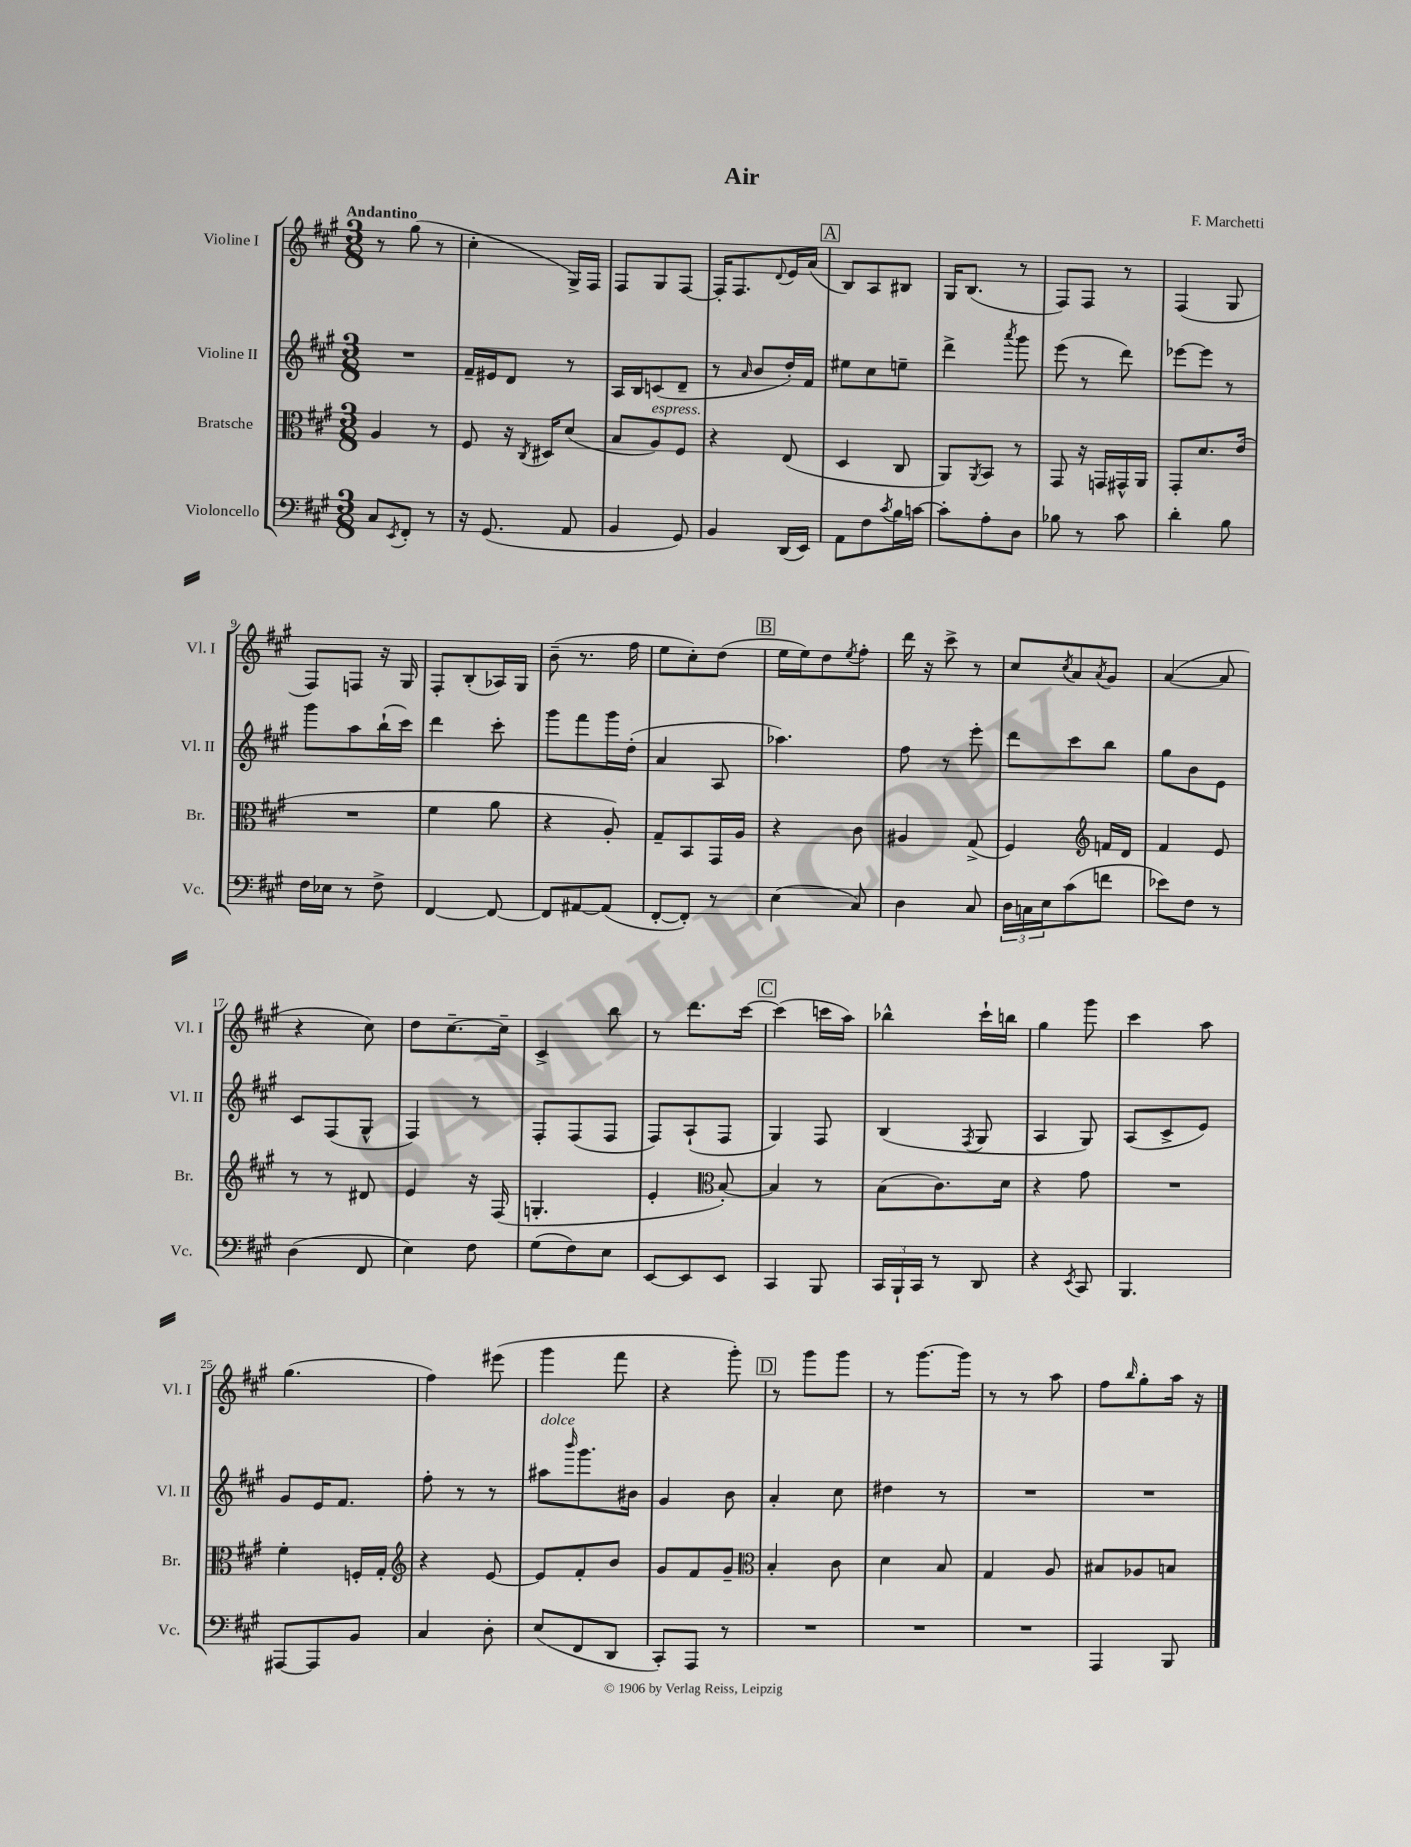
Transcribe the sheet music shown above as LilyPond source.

\header { title = "Air" composer = "F. Marchetti" }
<<
\new StaffGroup <<
\new Staff = "s0" \with { instrumentName = "Violine I" shortInstrumentName = "Vl. I" } {
    \clef treble \key a \major \numericTimeSignature \time 3/8 \tempo "Andantino"
    r8 gis''8( r8 |
    cis''4-. gis16->) fis16 |
    fis8 gis8 fis8~ |
    fis16-. fis8. \appoggiatura { d'8 } e'16 a'16( |
    \mark \markup { \box "A" } b8) a8 bis8 |
    gis16 b8.( r8 |
    fis8) fis8 r8 |
    fis4( gis8 |
    fis8) f8 r16 gis16 |
    fis8-. b8-.( aes16) gis16 |
    b'8--( r8. fis''16 |
    e''8 cis''8-.) d''8( |
    \mark \markup { \box "B" } e''16 e''16) d''8 \acciaccatura { e''8 } fis''8-. |
    d'''16 r16 cis'''8-> r8 |
    cis''8 \acciaccatura { cis''8 } a'8 \acciaccatura { a'8 } gis'8 |
    a'4~( a'8 |
    r4 cis''8) |
    d''8 cis''8.~-- cis''16-- |
    cis'4-> b''8 |
    r8 d'''8. cis'''16~ |
    \mark \markup { \box "C" } cis'''4( c'''16 a''16) |
    bes''4-^ cis'''16-! b''16 |
    gis''4 gis'''8 |
    cis'''4 a''8 |
    gis''4.( |
    fis''4) eis'''8( |
    gis'''4 fis'''8 |
    r4 gis'''8-.) |
    \mark \markup { \box "D" } r8 gis'''8 gis'''8 |
    r8 gis'''8.~ gis'''16 |
    r8 r8 a''8 |
    fis''8 \grace { b''16 } gis''8-. a''16 r16 \bar "|." |
}
\new Staff = "s1" \with { instrumentName = "Violine II" shortInstrumentName = "Vl. II" } {
    \clef treble \key a \major \numericTimeSignature \time 3/8
    R4. |
    fis'16-- eis'16 d'8 r8 |
    a16 b16 c'8( d'8-- |
    r8 \grace { a'16 } b'8 d''16-.) fis'16 |
    \mark \markup { \box "A" } eis''8 cis''8 e''8-- |
    d'''4-> \acciaccatura { a'''8 } gis'''8 |
    e'''8( r8 d'''8) |
    ees'''8~ ees'''8 r8 |
    gis'''8 a''8 b''16-!( cis'''16) |
    d'''4 cis'''8-. |
    gis'''8 fis'''8 gis'''16 d''16-.( |
    a'4 a8 |
    \mark \markup { \box "B" } aes''4.) |
    fis''8 r8 e'''8-. |
    d'''8 cis'''8 b''8 |
    gis''8 b'8 e'8 |
    cis'8 fis8( gis8-^ |
    fis4) r8 |
    fis8-. fis8( fis8 |
    fis8) a8-!( fis8 |
    \mark \markup { \box "C" } gis4) fis8 |
    b4( \acciaccatura { fis8 } gis8 |
    a4 gis8) |
    a8( cis'8-> e'8) |
    gis'8 e'16 fis'8. |
    fis''8-. r8 r8 |
    ais''8^\markup { \italic "dolce" } \grace { b'''16 } gis'''8. bis'16 |
    gis'4 b'8 |
    \mark \markup { \box "D" } a'4-. cis''8 |
    dis''4 r8 |
    R4. |
    R4. \bar "|." |
}
\new Staff = "s2" \with { instrumentName = "Bratsche" shortInstrumentName = "Br." } {
    \clef alto \key a \major \numericTimeSignature \time 3/8
    a4 r8 |
    fis8 r16 \acciaccatura { cis8 } dis16 d'8( |
    b8 a8^\markup { \italic "espress." }) fis8 |
    r4 e8( |
    \mark \markup { \box "A" } d4 cis8 |
    a,8) \acciaccatura { a,8 } b,8 r8 |
    gis,8 r16 g,16 gis,16-^ a,16 |
    gis,8-. d'8. e'16( |
    R4. |
    fis'4 a'8 |
    r4 a8-.) |
    gis8-- b,8 gis,16 a16 |
    \mark \markup { \box "B" } r4 cis'8 |
    ais4 gis8->( |
    fis4) \clef treble f'16 d'16 |
    fis'4 e'8 |
    r8 r8 dis'8 |
    e'4 r16 fis16( |
    g4.-. |
    e'4-. \clef alto b8~-.) |
    \mark \markup { \box "C" } b4 r8 |
    b8( cis'8.) d'16 |
    r4 gis'8 |
    R4. |
    fis'4-. f16-. gis16-. |
    \clef treble r4 e'8~ |
    e'8 fis'8-. b'8 |
    gis'8 fis'8 gis'8-- |
    \mark \markup { \box "D" } \clef alto b4-. cis'8 |
    d'4 b8 |
    gis4 a8 |
    bis8 aes8 b8 \bar "|." |
}
\new Staff = "s3" \with { instrumentName = "Violoncello" shortInstrumentName = "Vc." } {
    \clef bass \key a \major \numericTimeSignature \time 3/8
    cis8 \acciaccatura { e,8 } fis,8-. r8 |
    r16 gis,8.( a,8 |
    b,4 gis,8) |
    b,4 d,16( e,16) |
    \mark \markup { \box "A" } a,8 fis8 \acciaccatura { cis'8 } b16 c'16~ |
    c'8-. a8-. d8 |
    bes8 r8 cis'8 |
    d'4-. b8 |
    fis16 ees16 r8 fis8-> |
    fis,4~ fis,8~ |
    fis,8 ais,8~ ais,8( |
    fis,8~-. fis,8-.) r8 |
    \mark \markup { \box "B" } e4( cis8) |
    d4 cis8 |
    \tuplet 3/2 { d16 c16 e16 } cis'8( f'8 |
    ees'8) fis8 r8 |
    d4( fis,8 |
    e4) fis8 |
    gis8( fis8) e8 |
    e,8~ e,8 e,8 |
    \mark \markup { \box "C" } cis,4 b,,8 |
    \tuplet 3/2 { cis,16 b,,16-! cis,16 } r8 d,8 |
    r4 \acciaccatura { e,8 } cis,8 |
    b,,4. |
    ais,,8~ ais,,8 b,8 |
    cis4 d8-. |
    e8( fis,8 d,8 |
    cis,8-.) a,,8 r8 |
    \mark \markup { \box "D" } R4. |
    R4. |
    R4. |
    a,,4 b,,8 \bar "|." |
}
>>
>>
